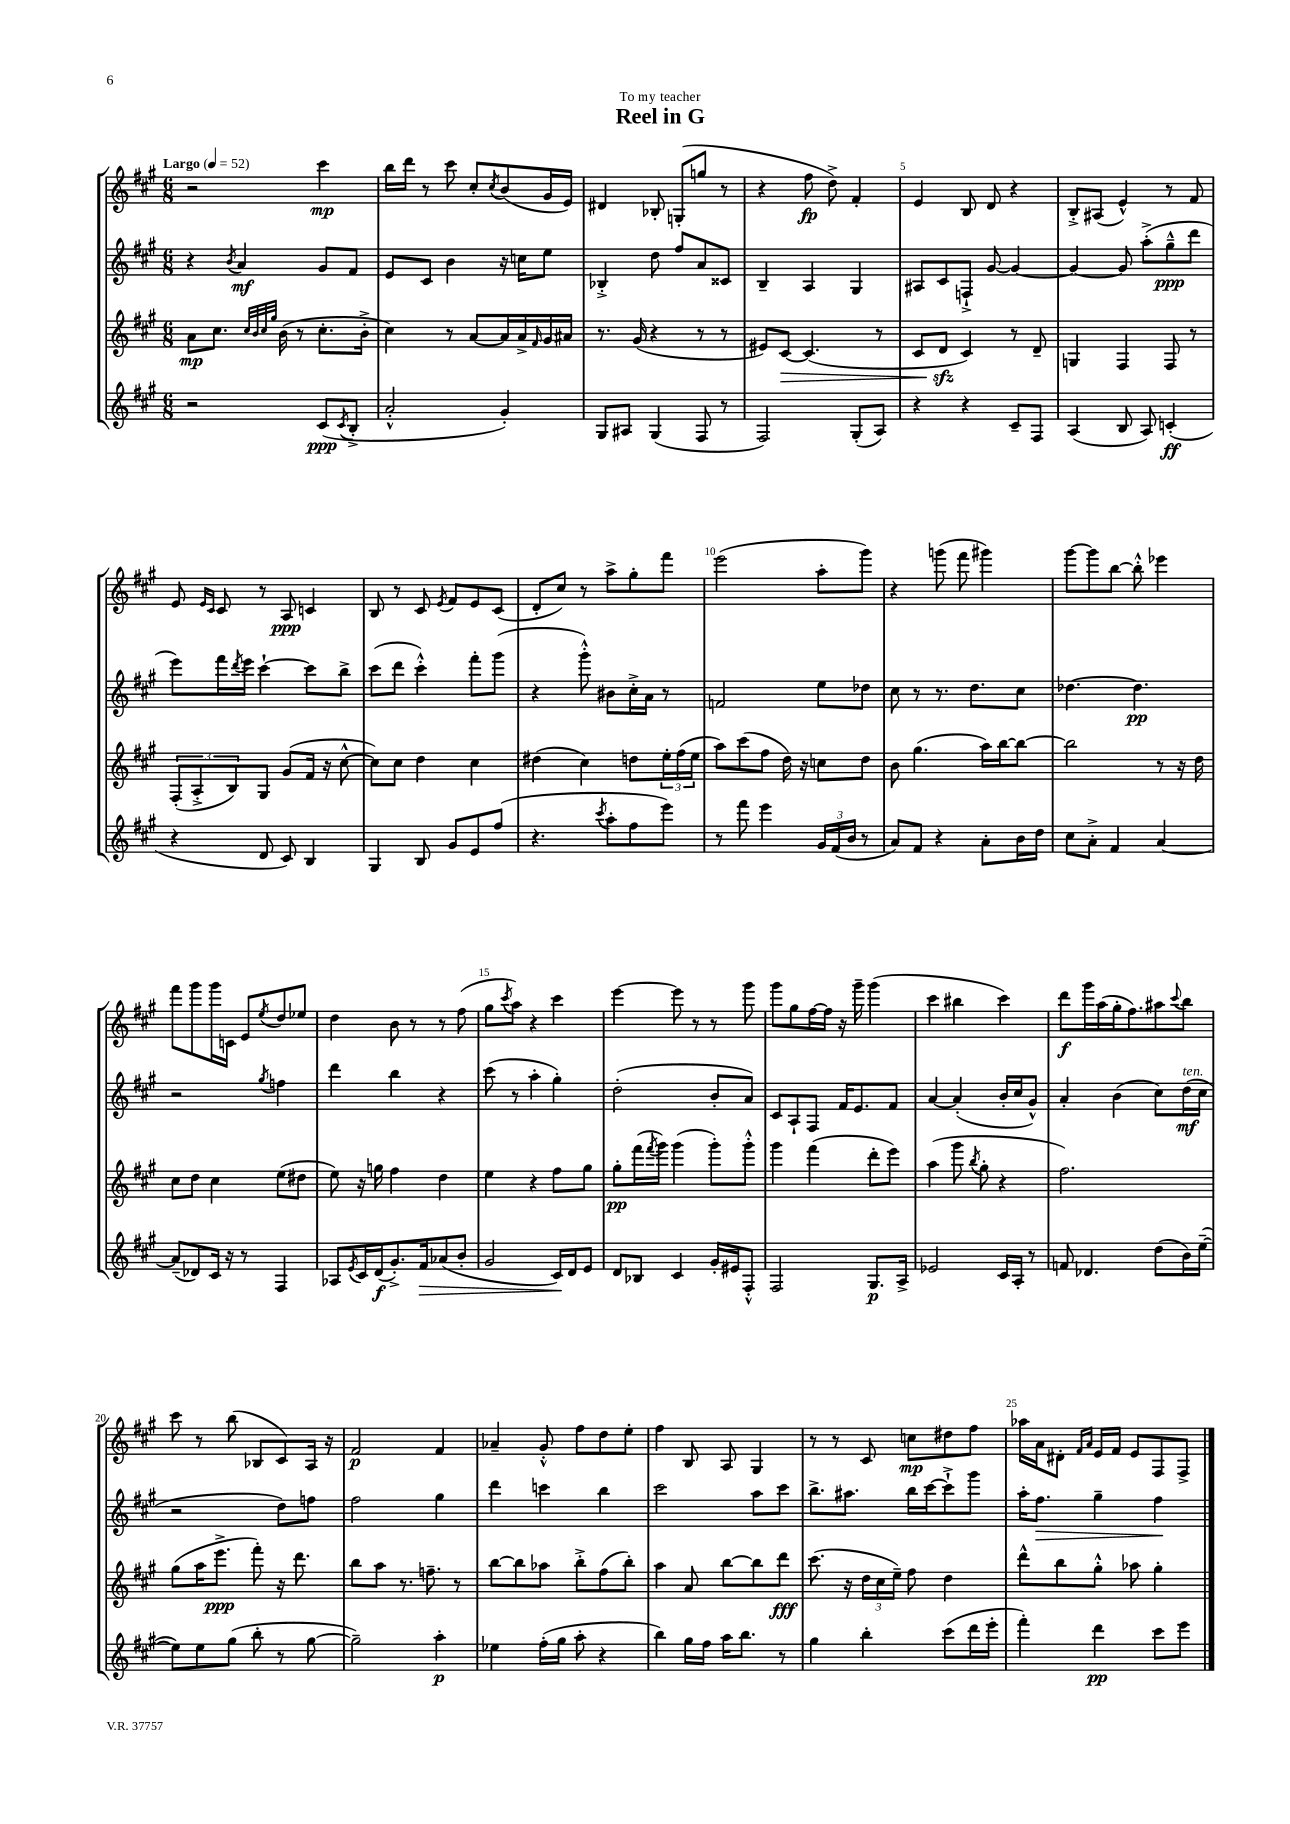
\header { title = "Reel in G" dedication = "To my teacher" }
<<
\new StaffGroup <<
\new Staff = "s0" {
    \clef treble \key a \major \numericTimeSignature \time 6/8 \tempo "Largo" 4 = 52
    r2 cis'''4\mp |
    b''16 d'''16 r8 cis'''8 cis''8-. \acciaccatura { cis''8 } b'8( gis'16 e'16) |
    dis'4 bes8-. g8-.( g''8 r8 |
    r4 fis''8\fp d''8->) fis'4-. |
    e'4 b8 d'8 r4 |
    b8-.-> ais8( e'4-^) r8 fis'8 |
    e'8 \grace { e'16 cis'16 } cis'8 r8 a8\ppp c'4 |
    b8 r8 cis'8 \acciaccatura { e'8 } fis'8 e'8 cis'8( |
    d'8-. cis''8) r8 a''8-> gis''8-. fis'''8 |
    e'''2( a''8-. gis'''8) |
    r4 g'''8( fis'''8 gis'''4) |
    gis'''8~ gis'''8 b''8~ b''8-.-^ ees'''4 |
    fis'''8 gis'''8 gis'''16 c'16 e'8 \acciaccatura { e''8 } d''8 ees''8 |
    d''4 b'8 r8 r8 fis''8( |
    gis''8 \acciaccatura { cis'''8 } a''8) r4 cis'''4 |
    e'''4~ e'''8 r8 r8 gis'''8 |
    gis'''8 gis''8 fis''16~ fis''16 r16 gis'''16-- gis'''4( |
    cis'''4 bis''4 cis'''4) |
    d'''8\f gis'''16 a''16( gis''16-. fis''8.) ais''8 \appoggiatura { cis'''8 } b''8 |
    cis'''8 r8 b''8( bes8 cis'8) a16 r16 |
    fis'2\p fis'4 |
    aes'4-- gis'8-.-^ fis''8 d''8 e''8-. |
    fis''4 b8 a8 gis4 |
    r8 r8 cis'8 c''8\mp dis''8 fis''8 |
    aes''16 a'16 dis'8-. \grace { fis'16 a'16 } e'16 fis'16 e'8 fis8 fis8-> \bar "|." |
}
\new Staff = "s1" {
    \clef treble \key a \major \numericTimeSignature \time 6/8
    r4 \acciaccatura { b'8 } a'4\mf gis'8 fis'8 |
    e'8 cis'8 b'4 r16 c''16 e''8 |
    bes4-.-> d''8 fis''8 a'8 cisis'8 |
    b4-- a4 gis4 |
    ais8 cis'8 f8-!-> gis'8~ gis'4~ |
    gis'4~ gis'8 a''8-.->( gis''8---^\ppp d'''8 |
    e'''8) fis'''16 \acciaccatura { d'''8 } e'''16 cis'''4~-! cis'''8 b''8-> |
    cis'''8( d'''8 cis'''4-.-^) fis'''8-. gis'''8( |
    r4 gis'''8-.-^) bis'8 cis''16-.-> a'16 r8 |
    f'2 e''8 des''8 |
    cis''8 r8 r8. d''8. cis''8 |
    des''4.~ des''4.\pp |
    r2 \acciaccatura { gis''8 } f''4 |
    d'''4 b''4 r4 |
    cis'''8( r8 a''4-. gis''4-.) |
    d''2-.( b'8-. a'8) |
    cis'8 a8-! fis8 fis'16 e'8. fis'8 |
    a'4~ a'4-.( b'16-. cis''16 gis'8-^) |
    a'4-. b'4( cis''8) d''16\mf^\markup { \italic "ten." }( cis''16 |
    r2 d''8) f''8 |
    fis''2 gis''4 |
    d'''4 c'''4 b''4 |
    cis'''2 a''8 cis'''8 |
    b''8.-> ais''8. b''16 cis'''16~ cis'''8-!-> gis'''8 |
    a''16-. fis''8.\> gis''4-- fis''4\! \bar "|." |
}
\new Staff = "s2" {
    \clef treble \key a \major \numericTimeSignature \time 6/8
    a'8\mp cis''8. \grace { cis''32 b'32 cis''32 gis''32 } b'16( r8 cis''8.-. b'16-.-> |
    cis''4) r8 a'8~ a'16 a'16-> \grace { fis'16 } gis'16 ais'16 |
    r8. gis'16( r4 r8 r8 |
    eis'8) cis'8~\> cis'4.( r8 |
    cis'8 d'8\sfz\! cis'4) r8 d'8-- |
    g4 fis4 fis8 r8 |
    \tuplet 3/2 { fis8-.( a8-.-> b8) } gis8 gis'8( fis'16 r16 cis''8~-^ |
    cis''8) cis''8 d''4 cis''4 |
    dis''4( cis''4) d''8 \tuplet 3/2 { e''16-. fis''16( e''16 } |
    a''8) cis'''8( fis''8 d''16) r16 c''8 d''8 |
    b'8 gis''4.( a''16) b''16~ b''8~ |
    b''2 r8 r16 d''16 |
    cis''8 d''8 cis''4 e''8( dis''8 |
    e''8) r16 g''16 fis''4 d''4 |
    e''4 r4 fis''8 gis''8 |
    gis''8-.\pp fis'''16( \acciaccatura { fis'''8 } gis'''16) gis'''4( gis'''8-.) gis'''8-.-^ |
    gis'''4 fis'''4( d'''8-. e'''8) |
    a''4( gis'''8 \acciaccatura { b''8 } gis''8-. r4 |
    fis''2.) |
    gis''8( a''16 e'''8.->\ppp fis'''8-.) r16 d'''8. |
    b''8 a''8 r8. f''8.-- r8 |
    b''8~ b''8 aes''8 b''8-.-> fis''8( b''8-.) |
    a''4 a'8 b''8~ b''8 d'''8\fff |
    cis'''8.( r16 \tuplet 3/2 { d''16 cis''16 e''16--) } fis''8 d''4 |
    d'''8-^ b''8 gis''8-.-^ aes''8 gis''4-. \bar "|." |
}
\new Staff = "s3" {
    \clef treble \key a \major \numericTimeSignature \time 6/8
    r2 cis'8\ppp( \acciaccatura { cis'8 } b8-.-> |
    a'2-.-^ gis'4-.) |
    gis8 ais8 gis4( fis8 r8 |
    fis2) gis8-.( a8) |
    r4 r4 cis'8-- fis8 |
    a4( b8 a8) c'4-.\ff( |
    r4 d'8 cis'8) b4 |
    gis4 b8 gis'8 e'8 fis''8( |
    r4. \acciaccatura { cis'''8 } a''8-. fis''8 e'''8) |
    r8 fis'''8 e'''4 \tuplet 3/2 { gis'16 fis'16( b'16 } r8 |
    a'8) fis'8 r4 a'8-. b'16 d''16 |
    cis''8 a'8-.-> fis'4 a'4~ |
    a'8--( des'8) cis'16 r16 r8 fis4 |
    aes8 \acciaccatura { e'8 } cis'16 d'16\f( gis'8.-.->) fis'16\> aes'8( b'8-. |
    gis'2 cis'16\!) d'16 e'8 |
    d'8 bes8 cis'4 gis'16-. eis'16 fis8-.-^ |
    fis2 gis8.\p a16-> |
    ees'2 cis'16 a16-. r8 |
    f'8 des'4. d''8( b'16) e''16~--( |
    e''8) e''8 gis''8( b''8-. r8 gis''8~ |
    gis''2--) a''4-.\p |
    ees''4 fis''16-.( gis''16 a''8-. r4 |
    b''4) gis''16 fis''16 a''16 b''8. r8 |
    gis''4 b''4-. cis'''8( d'''16 e'''16-. |
    fis'''4-.) d'''4\pp cis'''8 e'''8 \bar "|." |
}
>>
>>
\layout { \context { \Score \override BarNumber.break-visibility = ##(#f #t #t) barNumberVisibility = #(every-nth-bar-number-visible 5) } }
